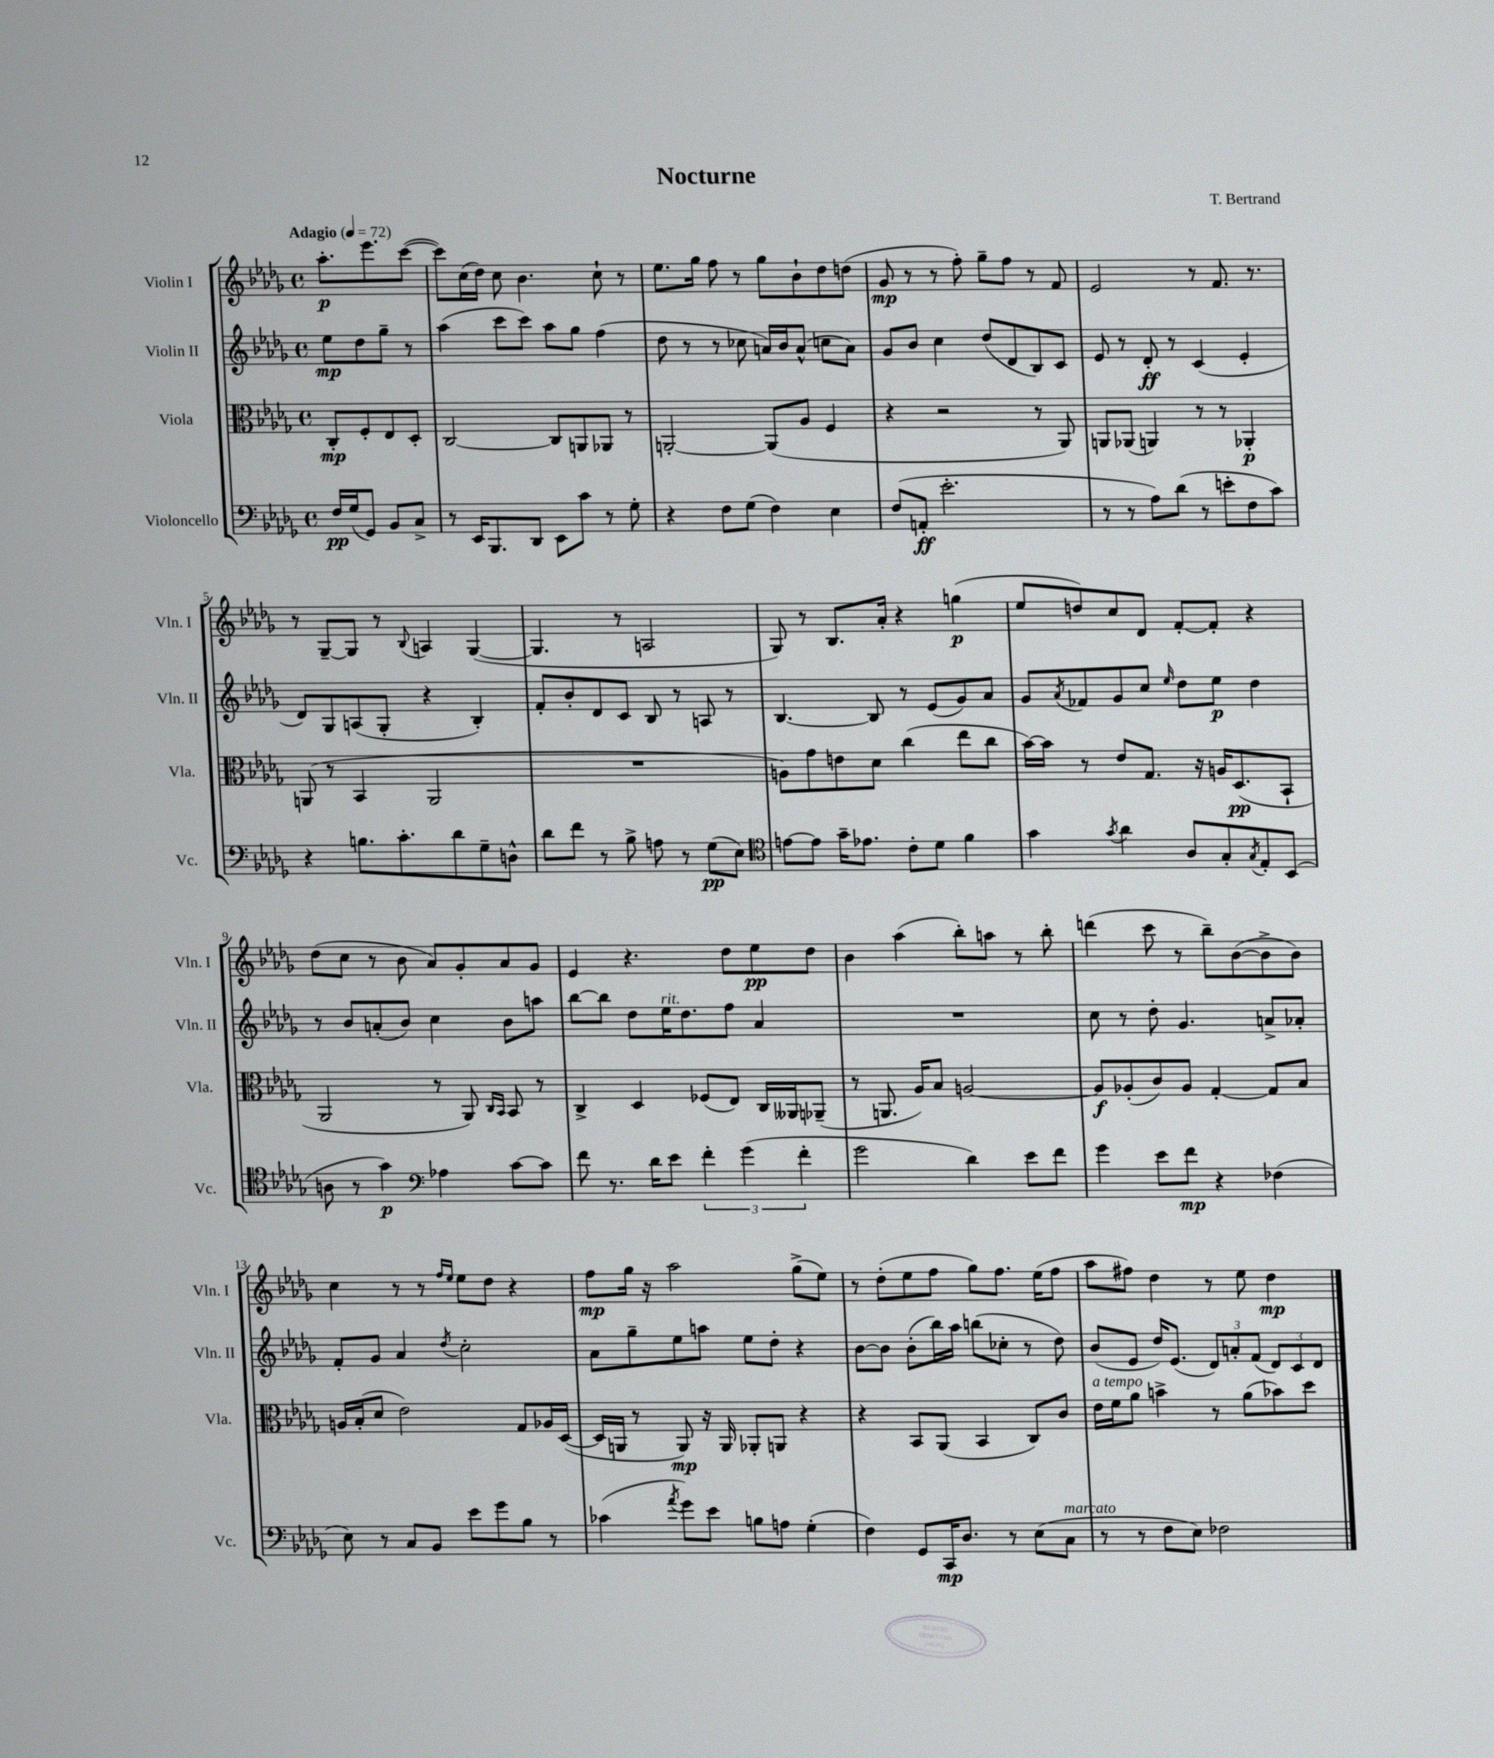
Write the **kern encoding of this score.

**kern	**kern	**kern	**kern
*staff4	*staff3	*staff2	*staff1
*clefF4	*clefC3	*clefG2	*clefG2
*k[b-e-a-d-g-]	*k[b-e-a-d-g-]	*k[b-e-a-d-g-]	*k[b-e-a-d-g-]
*M4/4	*M4/4	*M4/4	*M4/4
*met(c)	*met(c)	*met(c)	*met(c)
*MM72	*MM72	*MM72	*MM72
16F	8C'	8ee-	8.aa-'
(16G-	.	.	.
8GG-)	8F'	8dd-	.
.	.	.	8.eee-
8BB-	8E-	8gg-~	.
8C^	8D-'	8r	([8ccc
=	=	=	=
8r	[2C	(4aa-	8ccc])
16EE-	.	.	(16cc
8.BBB-	.	.	16dd-)
.	.	8ccc	8cc
8DD-	.	8ccc)	4.b-
8EE-	8C]	8aa-	.
8c	8AA	8gg-	.
8r	8AA-	(4ff	8cc`
8G-'	8r	.	8r
=	=	=	=
4r	[2AA'	8dd-	8.ee-
.	.	8r	.
.	.	.	16gg-
8F	.	8r	8ff
(8G-	.	8cc-	8r
4F)	(8AA]	16a)	8gg-
.	.	16b-	.
.	8A-	(8a^^	8b-`
4E-	4F	8cc	8dd-
.	.	8a)	(8dd
=	=	=	=
(8F	4r	8g-	8g-
8AA'	.	8b-	8r
2.e-'	2r	4cc	8r
.	.	.	8ff')
.	.	(8dd-	8gg-~
.	.	8d-	8ff
.	8r	8B-)	8r
.	8AA-)	8c	8f
=	=	=	=
8r	8AA	8e-	2e-
8r	(8AA-	8r	.
8A-)	4AA)	8d-'	.
(8d-	.	8r	.
8r	8r	(4c	8r
8e'	8r	.	8.f
8F	4AA-'	4e-'	.
.	.	.	8.r
8c)	.	.	.
=	=	=	=
4r	(8AA	8d-)	8r
.	8r	8G-	[8G-~
8.B	4BB-	(8A	8G-]
.	.	8G-'	8r
8.c'	.	.	.
.	.	.	8qqB-
.	2AA	4r	4A
8d-	.	.	.
8G-~	.	4B-')	([4G-
8D^^	.	.	.
=	=	=	=
8d-	1r	8f'	4.G-]
8f	.	8b-'	.
8r	.	8d-	.
8B-^	.	8c	8r
8A	.	8B-	2A
8r	.	8r	.
(8G-	.	8A	.
8E-)	.	8r	.
=	=	=	=
*clefC4	*	*	*
[8e	8A)	[4.B-	8G-)
8e]	8g-	.	8r
16g-~	8e	.	8.B-
8.e-	.	.	.
.	8d-	8B-]	.
.	.	.	16a-'
8c'	(4cc	8r	4r
8d-	.	(8e-	.
4f	8ee-	8g-)	(4gg
.	8cc	8a-	.
=	=	=	=
4g-	[16b-)	8g-	8ee-
.	16b-]	.	.
.	.	8qa-	.
.	8r	8f-	8dd)
8qg-	.	.	.
4a-	8e-	8g-	8cc
.	8.G-	8cc	8d-
.	.	16qqee-	.
8A-	.	8dd-	[8f'
.	16r	.	.
8G-'	16A	8ee-	8f']
.	(8.D-	.	.
8qG-	.	.	.
8E-'	.	4dd-	4r
(8BB-	8BB-`	.	.
=	=	=	=
8A	2AA-	8r	(8dd-
8r	.	8b-	8cc
4g-)	.	(8a'	8r
.	.	8b-)	8b-
*clefF4	*	*	*
4A-	8r	4cc	8a-)
.	8AA-)	.	8g-'
.	16qqC	.	.
.	16qqBB-	.	.
[8c	8BB-	8b-	8a-
8c]	8r	8aa	8g-
=	=	=	=
8f	4C^	[8bb-	4e-
8.r	.	8bb-]	.
.	4D-	8dd-	4.r
16d-	.	.	.
8e-	.	16ee-	.
.	.	8.dd-	.
6f'	(8F-	.	.
.	8E-)	8ff	8dd-
(6g-	.	.	.
.	16C	4a-	8ee-
.	16AA--	.	.
6f'	.	.	.
.	(8AA-~	.	8dd-
=	=	=	=
2g-	8r	1r	4b-
.	8.AA	.	.
.	.	.	(4aa-
.	16A-)	.	.
.	8B-	.	.
4d-)	[2A	.	8bb-')
.	.	.	8aa
8e-	.	.	8r
8f	.	.	8bb-'
=	=	=	=
4g-	8A]	8cc	(4ddd
.	(8A-'	8r	.
8e-	8c)	8dd-'	8ccc
8f	8A-	4.g-	8r
4r	[4G-'	.	8bb-~)
.	.	.	([8b-
(4F-	8G-]	8a^	8b-^]
.	8B-	8a-'	8b-)
=	=	=	=
8E-)	16A	8f'	4cc
.	(16B-'	.	.
8r	8d-	8g-	.
8C	2e-)	4a-	8r
8BB-	.	.	8r
.	.	.	16qqff
.	.	8qdd-	16qqee-
8e-	.	2cc'	8ee-
8g-	.	.	8dd-
8B-	8G-	.	4r
8r	16A-	.	.
.	([16D-	.	.
=	=	=	=
(4c-	16D-]	8a-	8ff
.	16AA	.	.
.	8r	8gg-~	16gg-
.	.	.	16r
8qa-	.	.	.
8g-)	8AA)	8ee-	2aa-
8e-	16r	8aa	.
.	16AA	.	.
8B	8AA-'	8ee-	.
8A	8AA	8dd-'	.
(4G-'	4r	4r	(8gg-^
.	.	.	8ee-)
=	=	=	=
4F)	4r	[8b-	8r
.	.	8b-]	(8dd-'
8GG-	8BB-	(8b-'	8ee-
16CC	(8AA-	16bb-)	8ff
8.D-	.	16aa-	.
.	4BB-	(8bb	8gg-)
8r	.	8cc-'	8.ff
(8E-	8C)	8r	.
.	.	.	(16ee-
8C	8c	8dd-)	8ff
=	=	=	=
8r	16e-	(8b-	8aa-
.	16f	.	.
8r	8a-	8e-	8ff#)
8F	4b^	16dd-)	4dd-
.	.	(8.e-	.
8E-)	.	.	.
2F-	8r	12d-)	8r
.	.	12a'	.
.	(8a-	.	8ee-
.	.	(12f	.
.	8b-)	12d-)	4dd-
.	.	12c	.
.	8dd-	.	.
.	.	12d-	.
==	==	==	==
*-	*-	*-	*-
